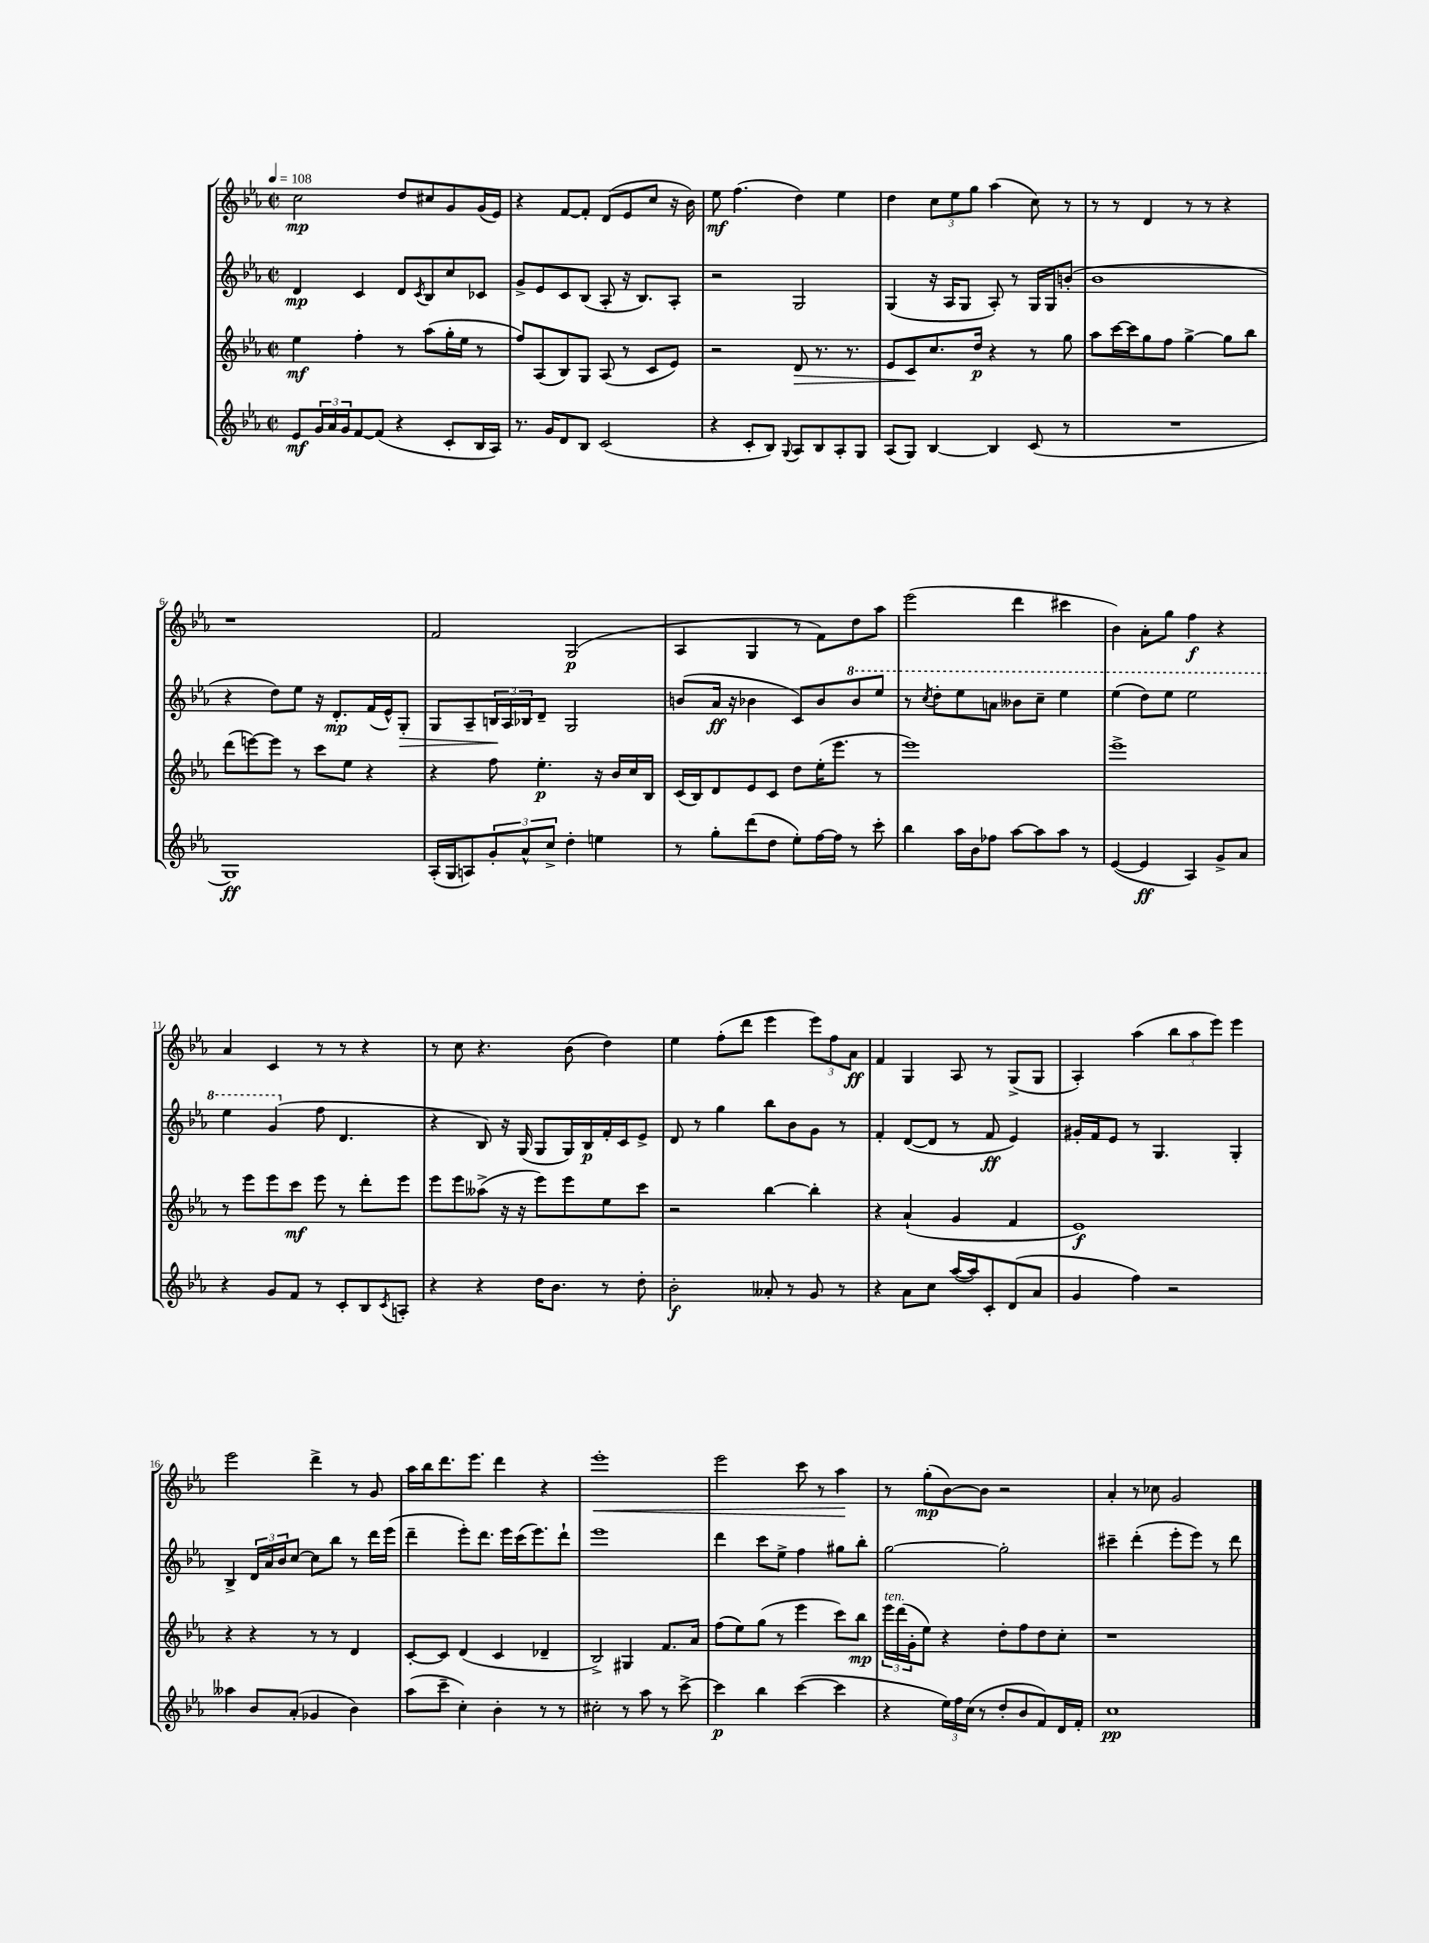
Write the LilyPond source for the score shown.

<<
\new StaffGroup <<
\new Staff = "s0" {
    \clef treble \key ees \major \defaultTimeSignature \time 2/2 \tempo 4 = 108
    c''2\mp d''8 cis''8 g'8 g'16( ees'16) |
    r4 f'8~ f'8-. d'8( ees'8 c''8 r16 bes'16) |
    ees''8\mf f''4.( d''4) ees''4 |
    d''4 \tuplet 3/2 { c''8 ees''8 g''8 } aes''4( c''8) r8 |
    r8 r8 d'4 r8 r8 r4 |
    r1 |
    f'2 g2\p( |
    aes4 g4 r8 f'8) d''8 aes''8 |
    ees'''2( d'''4 cis'''4 |
    bes'4) aes'8-. g''8 f''4\f r4 |
    aes'4 c'4 r8 r8 r4 |
    r8 c''8 r4. bes'8( d''4) |
    ees''4 f''8-.( d'''8 ees'''4 \tuplet 3/2 { ees'''8) f''8 aes'8\ff } |
    f'4 g4 aes8 r8 g8->( g8 |
    aes4-.) aes''4( \tuplet 3/2 { bes''8 aes''8 ees'''8) } ees'''4 |
    ees'''2 d'''4-> r8 g'8 |
    aes''16 bes''16 d'''8. ees'''8. d'''4 r4 |
    ees'''1-.\< |
    ees'''2 c'''8 r8 aes''4\! |
    r8 g''8-.\mp( bes'8~) bes'8 r2 |
    aes'4-. r8 ces''8 g'2 \bar "|." |
}
\new Staff = "s1" {
    \clef treble \key ees \major \defaultTimeSignature \time 2/2
    d'4\mp c'4 d'8 \acciaccatura { c'8 } bes8 c''8 ces'8 |
    g'8-> ees'8 c'8 bes8( aes8-. r16 bes8.) aes8-. |
    r2 g2 |
    g4( r16 aes16 g8 aes8-.) r8 g16 g16 b'8-.( |
    bes'1 |
    r4 d''8) ees''8 r16 d'8.-.\mp f'16( ees'16-^) g8-.\> |
    g8 aes8-- \tuplet 3/2 { b16\! aes16 bes16 } d'8-- g2 |
    b'8( aes'16\ff r16 bes'4 c'8) bes'8 \ottava #1 bes''8 ees'''8 |
    r8 \acciaccatura { c'''8 } d'''8-. ees'''8 a''8 beses''8 c'''8-- ees'''4 |
    ees'''4( d'''8) ees'''8 ees'''2 |
    ees'''4 g''4( \ottava #0 f''8 d'4. |
    r4 bes8) r16 g16( g8 g16) bes16\p f'16-. c'16 ees'8-> |
    d'8 r8 g''4 bes''8 bes'8 g'8 r8 |
    f'4-. d'8~( d'8 r8 f'8\ff ees'4) |
    gis'16-. f'16 ees'8 r8 g4. g4-. |
    bes4-> \tuplet 3/2 { d'16 aes'16 bes'16 } c''8~ c''8 bes''8 r8 d'''16 ees'''16( |
    d'''4-- ees'''8-.) d'''8. ees'''16 c'''16( ees'''8.) d'''8-! |
    ees'''1 |
    d'''4 c'''8 ees''8-> f''4 gis''8 bes''8-. |
    g''2~ g''2-. |
    cis'''4-- d'''4-.( ees'''8-. ees'''8) r8 d'''8 \bar "|." |
}
\new Staff = "s2" {
    \clef treble \key ees \major \defaultTimeSignature \time 2/2
    ees''4\mf f''4-. r8 aes''8( g''16-. ees''16 r8 |
    f''8) aes8( bes8) g8 aes8( r8 c'8 ees'8) |
    r2 d'8\> r8. r8. |
    ees'8 c'8\! c''8. d''16\p r4 r8 g''8 |
    aes''8 c'''16~ c'''16 g''8 f''8 g''4~-> g''8 bes''8 |
    d'''8( e'''8~) e'''8 r8 c'''8 ees''8 r4 |
    r4 f''8 ees''4.-.\p r16 bes'16 c''16 bes16 |
    c'16( bes16) d'8 ees'8 c'8 d''8 ees''16-.( ees'''8. r8 |
    ees'''1) |
    ees'''1-> |
    r8 ees'''8 ees'''8 c'''8\mf ees'''8 r8 d'''8-. ees'''8 |
    ees'''8 ees'''8 aeses''8->( r16 r16 ees'''8) ees'''8 ees''8 c'''8 |
    r2 bes''4~ bes''4-. |
    r4 aes'4-!( g'4 f'4 |
    ees'1\f) |
    r4 r4 r8 r8 d'4 |
    c'8~-. c'8 d'4( c'4 des'4-- |
    bes2->) gis4 f'8. aes'16 |
    f''8( ees''8) g''8( r8 ees'''4 c'''8) bes''8\mp |
    \tuplet 3/2 { ees'''16^\markup { \italic "ten." } d'''16( g'16-. } ees''8) r4 d''8-. f''8 d''8 c''8-. |
    r1 \bar "|." |
}
\new Staff = "s3" {
    \clef treble \key ees \major \defaultTimeSignature \time 2/2
    ees'8\mf \tuplet 3/2 { g'16 aes'16 g'16 } f'8~ f'8( r4 c'8-. bes16 aes16) |
    r8. g'16 d'8 bes8 c'2( |
    r4 c'8-. bes8) \appoggiatura { g8 } aes8 bes8 aes8-. g8 |
    aes8( g8) bes4~ bes4 c'8( r8 |
    R1 |
    g1\ff) |
    aes16-.( g16 a8) \tuplet 3/2 { g'8-. aes'8-^ c''8-> } d''4-. e''4 |
    r8 g''8-. d'''8( d''8 ees''8-.) f''16~ f''16 r8 c'''8-. |
    bes''4 aes''16 bes'16 fes''8 aes''8~ aes''8 aes''8 r8 |
    ees'4~( ees'4\ff aes4) g'8-> aes'8 |
    r4 g'8 f'8 r8 c'8-. bes8 \acciaccatura { c'8 } a8-. |
    r4 r4 d''16 bes'8. r8 d''8-. |
    bes'2-.\f aeses'8-. r8 g'8 r8 |
    r4 aes'8 c''8 aes''16~( aes''16) c'8-. d'8( aes'8 |
    g'4 f''4) r2 |
    aeses''4 bes'8 aes'8-.( ges'4 bes'4) |
    aes''8( c'''8-- c''4-.) bes'4-. r8 r8 |
    cis''2-. r8 aes''8 r8 c'''8~-> |
    c'''4\p bes''4 c'''4~( c'''4 |
    r4 \tuplet 3/2 { ees''16) f''16 c''16( } r8 d''8-. bes'8 f'8) d'16 f'16-. |
    c''1\pp \bar "|." |
}
>>
>>
